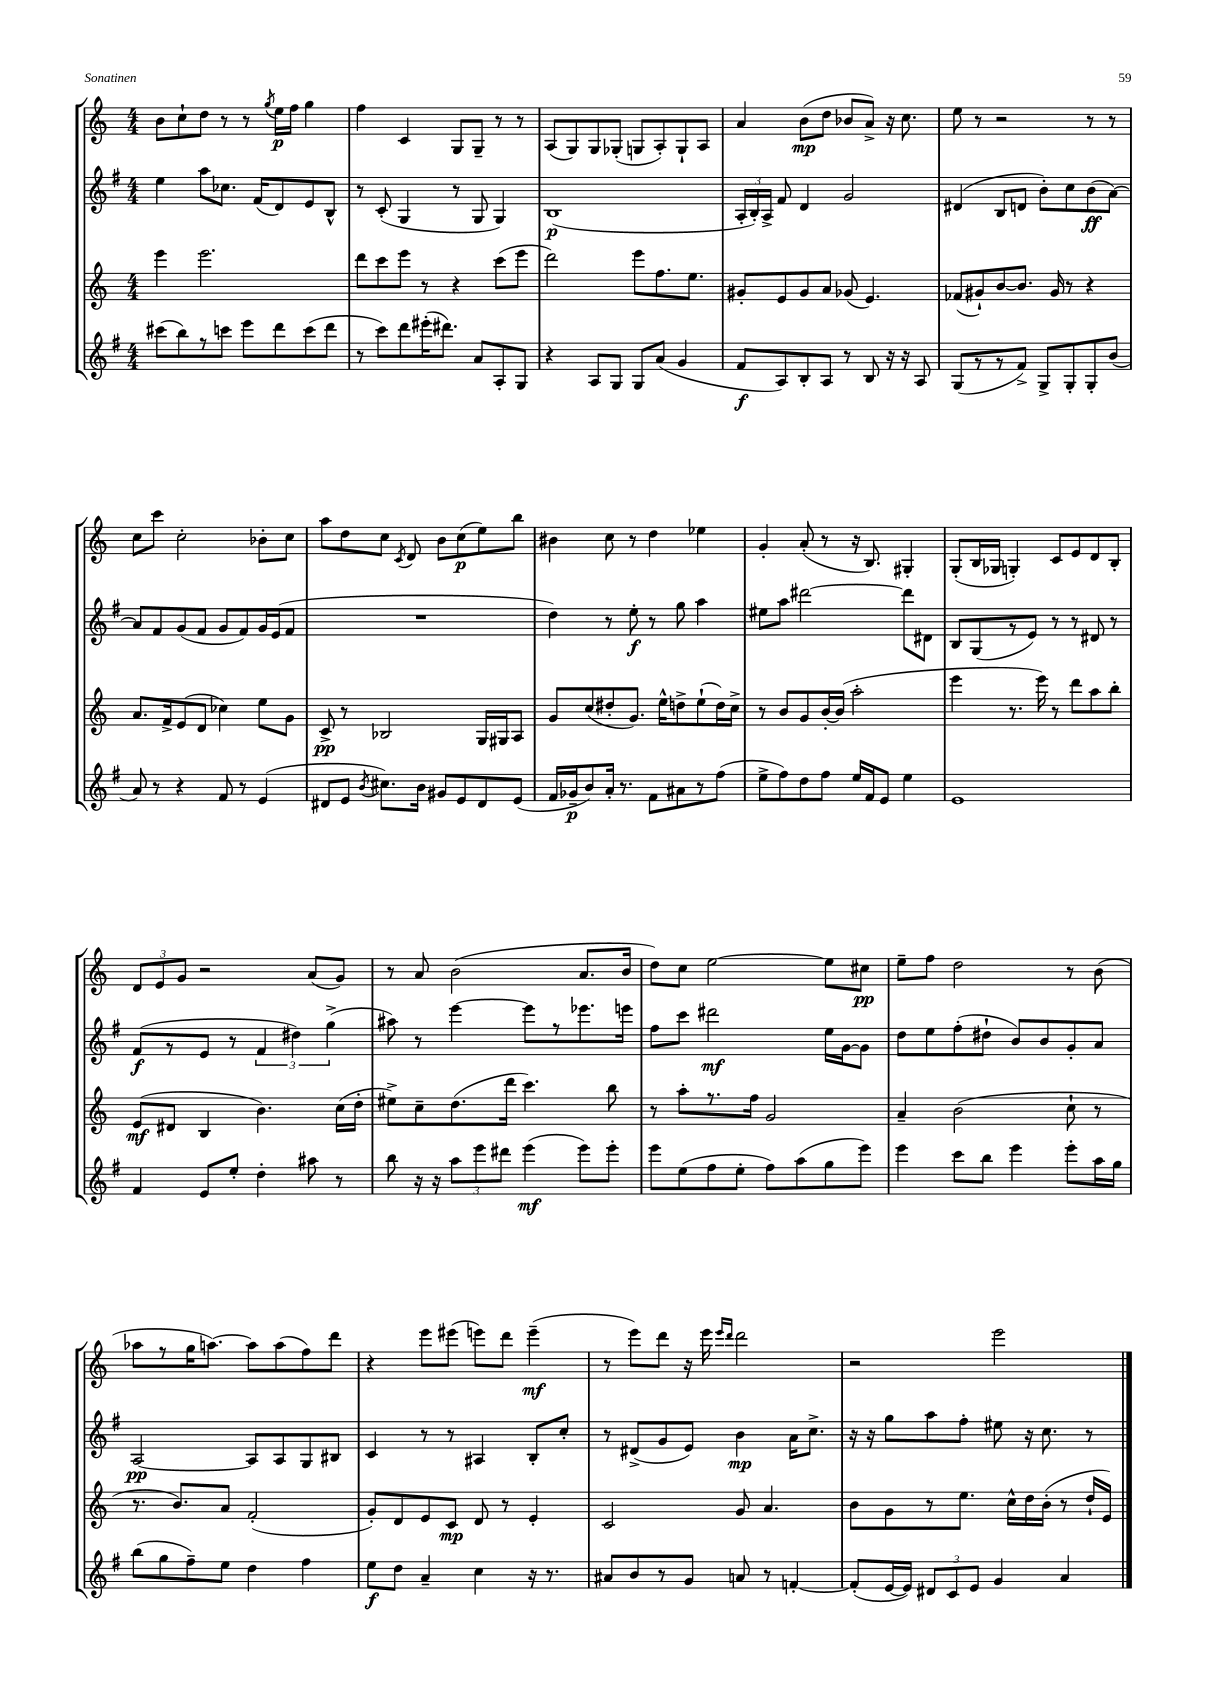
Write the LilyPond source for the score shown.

<<
\new StaffGroup <<
\new Staff = "s0" {
    \clef treble \key c \major \numericTimeSignature \time 4/4
    \autoBeamOff b'8[ c''8-! d''8] r8 r8 \acciaccatura { g''8 } e''16[\p f''16] g''4 |
    f''4 c'4 g8[ g8]-- r8 r8 |
    a8[( g8) g8 ges8]-.( g8[ a8-.) g8-! a8] |
    a'4 b'8[\mp( d''8] bes'8[ a'8]->) r16 c''8. |
    e''8 r8 r2 r8 r8 |
    c''8[ c'''8] c''2-. bes'8[-. c''8] |
    a''8[ d''8 c''8] \acciaccatura { c'8 } d'8 b'8[ c''8\p( e''8) b''8] |
    bis'4 c''8 r8 d''4 ees''4 |
    g'4-. a'8-.( r8 r16 b8.) gis4-. |
    g8[-.( b16 ges16] g4-.) c'8[ e'8 d'8 b8]-. |
    \tuplet 3/2 { d'8[ e'8 g'8] } r2 a'8[( g'8]) |
    r8 a'8 b'2( a'8.[ b'16] |
    d''8[) c''8] e''2~ e''8[ cis''8]\pp |
    e''8[-- f''8] d''2 r8 b'8( |
    aes''8[ r8 g''16 a''8.]~) a''8[ a''8( f''8) d'''8] |
    r4 e'''8[ eis'''8]( e'''8[) d'''8] e'''4--\mf( |
    r8 e'''8[) d'''8] r16 e'''16 \grace { e'''16[ d'''16] } d'''2 |
    r2 e'''2 \bar "|." |
}
\new Staff = "s1" {
    \clef treble \key g \major \numericTimeSignature \time 4/4
    \autoBeamOff e''4 a''8[ ces''8.] fis'16[( d'8) e'8 b8]-^ |
    r8 c'8-.( g4 r8 g8 g4) |
    b1\p( |
    \tuplet 3/2 { a16[-. b16-.) a16]-> } fis'8 d'4 g'2 |
    dis'4( b8[ d'8] b'8[-.) c''8 b'8\ff( a'8]~) |
    a'8[ fis'8 g'8( fis'8] g'8[ fis'8) g'16 e'16( fis'8] |
    R1 |
    d''4) r8 e''8-.\f r8 g''8 a''4 |
    eis''8[ a''8] dis'''2~ dis'''8[ dis'8] |
    b8[ g8( r8 e'8]) r8 r8 dis'8 r8 |
    fis'8[\f( r8 e'8] r8 \tuplet 3/2 { fis'4 dis''4) g''4->( } |
    ais''8) r8 e'''4~ e'''8[ r8 ees'''8. e'''16] |
    fis''8[ c'''8] dis'''2\mf e''16[ g'16~ g'8] |
    d''8[ e''8 fis''8-.( dis''8]-! b'8[) b'8 g'8-. a'8] |
    a2~\pp a8[ a8 g8 bis8] |
    c'4 r8 r8 ais4 b8[-. c''8]-. |
    r8 dis'8[->( g'8 e'8]) b'4\mp a'16[ c''8.]-> |
    r16 r16 g''8[ a''8 fis''8]-. eis''8 r16 c''8. r8 \bar "|." |
}
\new Staff = "s2" {
    \clef treble \key c \major \numericTimeSignature \time 4/4
    \autoBeamOff e'''4 e'''2. |
    d'''8[ c'''8 e'''8] r8 r4 c'''8[( e'''8] |
    d'''2) e'''8[ f''8. e''8.] |
    gis'8[-. e'8 gis'8 a'8] ges'8( e'4.) |
    fes'8[( gis'8-!) b'8~ b'8.] gis'16 r8 r4 |
    a'8.[ f'16-> e'8( d'8] ces''4) e''8[ g'8] |
    c'8->\pp r8 bes2 g16[ gis16 a8] |
    g'8[ c''8( dis''8-. g'8.]) e''16[-^ d''8-> e''8-!( d''16) c''16]-> |
    r8 b'8[ g'8 b'16~-. b'16]( a''2-. |
    e'''4 r8. e'''16) r8 d'''8[ a''8 b''8]-. |
    e'8[\mf( dis'8] b4 b'4.) c''16[( d''16]-. |
    eis''8[->) c''8-- d''8.( d'''16] c'''4.) b''8 |
    r8 a''8[-. r8. f''16] g'2 |
    a'4-- b'2( c''8-! r8 |
    r8. b'8.[) a'8] f'2-.( |
    g'8[-.) d'8 e'8 c'8]\mp d'8 r8 e'4-. |
    c'2 g'8 a'4. |
    b'8[ g'8 r8 e''8.] c''16[-^ d''16 b'16]-.( r8 d''16[-! e'16]) \bar "|." |
}
\new Staff = "s3" {
    \clef treble \key g \major \numericTimeSignature \time 4/4
    \autoBeamOff cis'''8[( b''8) r8 c'''8] e'''8[ d'''8 c'''8( d'''8] |
    r8 c'''8[) d'''8 eis'''16-.( dis'''8.]) a'8[ a8-. g8] |
    r4 a8[ g8] g8[ a'8]( g'4 |
    fis'8[\f a8) b8-. a8] r8 b8 r16 r16 a8 |
    g8[( r8 r8 fis'8]->) g8[-> g8-. g8-. b'8]( |
    a'8) r8 r4 fis'8 r8 e'4( |
    dis'8[ e'8] \acciaccatura { b'8 } cis''8.[) b'16] gis'8[ e'8 dis'8 e'8]( |
    fis'16[ ges'16--\p b'8) a'16]-. r8. fis'8[ ais'8 r8 fis''8]( |
    e''8[-> fis''8) d''8 fis''8] e''16[ fis'16 e'8] e''4 |
    e'1 |
    fis'4 e'8[ e''8]-. d''4-. ais''8 r8 |
    b''8 r16 r16 \tuplet 3/2 { a''8[ e'''8 dis'''8] } e'''4\mf( e'''8[) e'''8]-. |
    e'''8[ e''8( fis''8 e''8]-. fis''8[) a''8( g''8 e'''8]) |
    e'''4 c'''8[ b''8] e'''4 e'''8[-. a''16 g''16] |
    b''8[( g''8 fis''8--) e''8] d''4 fis''4 |
    e''8[\f d''8] a'4-- c''4 r16 r8. |
    ais'8[ b'8 r8 g'8] a'8 r8 f'4~-. |
    f'8[-.( e'16~ e'16]) \tuplet 3/2 { dis'8[ c'8 e'8] } g'4 a'4 \bar "|." |
}
>>
>>
\layout { \context { \Score \remove "Bar_number_engraver" } }
